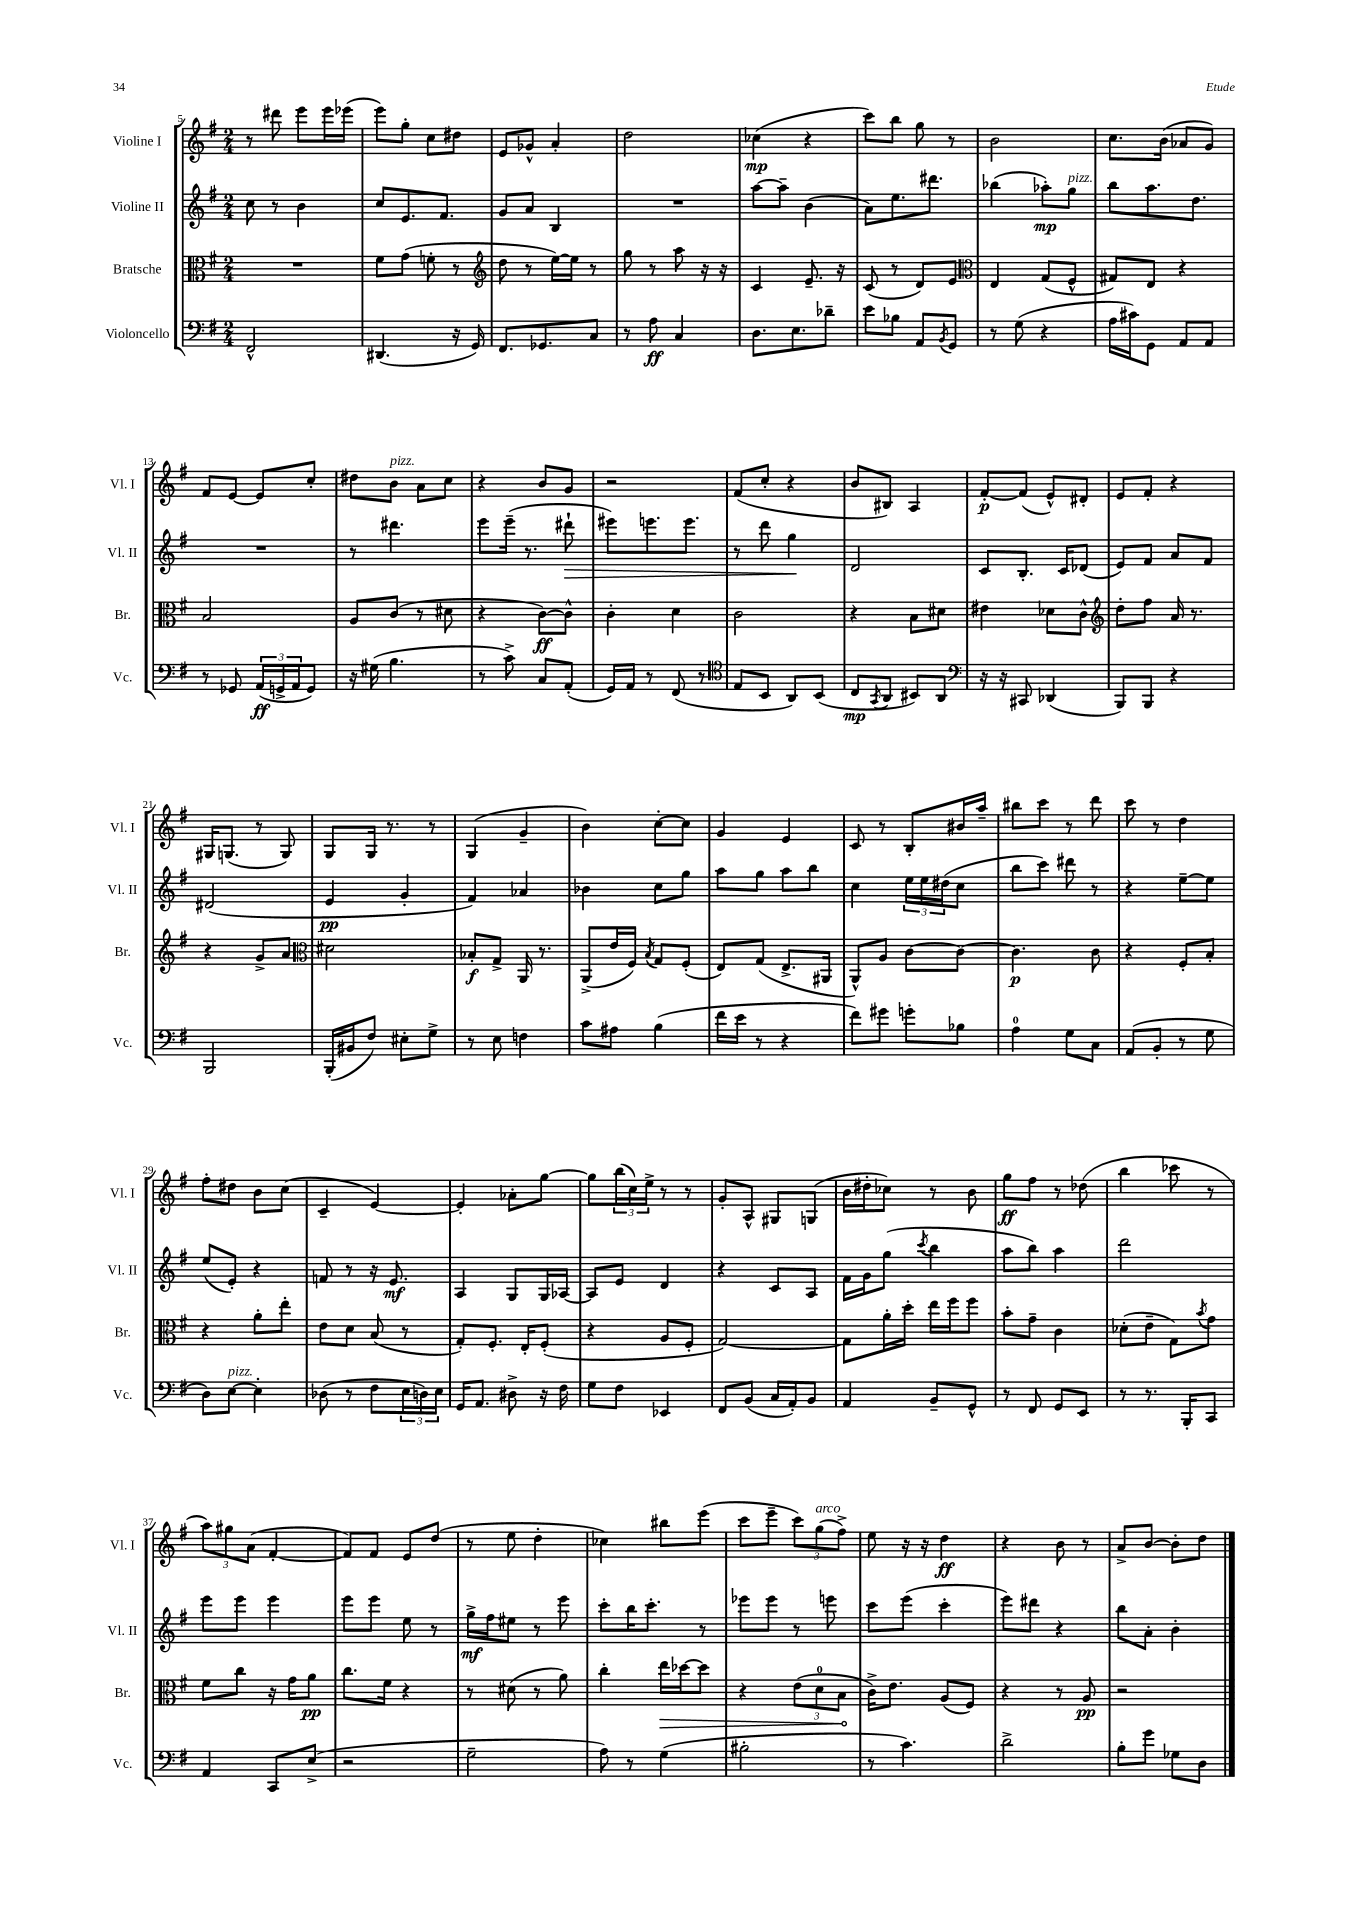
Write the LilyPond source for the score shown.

<<
\new StaffGroup <<
\new Staff = "s0" \with { instrumentName = "Violine I" shortInstrumentName = "Vl. I" } {
    \clef treble \key g \major \numericTimeSignature \time 2/4
    r8 dis'''8 e'''8 e'''16 ees'''16( |
    e'''8) g''8-. c''8 dis''8 |
    e'8 ges'8-^ a'4-. |
    d''2 |
    ces''4\mp( r4 |
    c'''8) b''8 g''8 r8 |
    b'2 |
    c''8. b'16( aes'8 g'8) |
    fis'8 e'8~ e'8 c''8-. |
    dis''8 b'8^\markup { \italic "pizz." } a'8 c''8 |
    r4 b'8 g'8 |
    r2 |
    fis'8( c''8-. r4 |
    b'8 bis8) a4 |
    fis'8~-.\p fis'8( e'8-^) dis'8-. |
    e'8 fis'8-. r4 |
    gis16 g8.( r8 g8) |
    g8 g16 r8. r8 |
    g4( g'4-- |
    b'4) c''8~-. c''8 |
    g'4 e'4 |
    c'8 r8 b8-. bis'16 a''16-- |
    bis''8 c'''8 r8 d'''8 |
    c'''8 r8 d''4 |
    fis''8-. dis''8 b'8 c''8( |
    c'4-- e'4~) |
    e'4-. aes'8-. g''8~ |
    g''8 \tuplet 3/2 { b''16( c''16) e''16-> } r8 r8 |
    g'8-. a8-^ gis8 g8( |
    b'16 dis''16-. ces''8) r8 b'8 |
    g''8\ff fis''8 r8 des''8( |
    b''4 ces'''8 r8 |
    \tuplet 3/2 { a''8) gis''8 a'8( } fis'4~-. |
    fis'8) fis'8 e'8 d''8( |
    r8 e''8 d''4-. |
    ces''4) bis''8 e'''8( |
    c'''8 e'''8-- \tuplet 3/2 { c'''8) g''8^\markup { \italic "arco" }( fis''8->) } |
    e''8 r16 r16 d''4\ff |
    r4 b'8 r8 |
    a'8-> b'8~ b'8-. d''8 \bar "|." |
}
\new Staff = "s1" \with { instrumentName = "Violine II" shortInstrumentName = "Vl. II" } {
    \clef treble \key g \major \numericTimeSignature \time 2/4
    c''8 r8 b'4 |
    c''8 e'8. fis'8. |
    g'8 a'8 b4 |
    R2 |
    a''8~ a''8-- b'4( |
    a'8) e''8. dis'''8. |
    bes''4( aes''8-.\mp) g''8^\markup { \italic "pizz." } |
    b''8 a''8. d''8. |
    R2 |
    r8 dis'''4. |
    e'''8 e'''16--( r8. dis'''8-!\> |
    eis'''8) e'''8. e'''8. |
    r8 d'''8 g''4\! |
    d'2 |
    c'8 b8.-. c'16 des'8( |
    e'8) fis'8 a'8 fis'8 |
    dis'2( |
    e'4\pp g'4-. |
    fis'4) aes'4 |
    bes'4 c''8 g''8 |
    a''8 g''8 a''8 b''8 |
    c''4 \tuplet 3/2 { e''16 e''16 dis''16( } c''8 |
    b''8 c'''8) dis'''8 r8 |
    r4 e''8~-- e''8 |
    e''8( e'8-.) r4 |
    f'8 r8 r16 e'8.\mf |
    a4 g8 g16 aes16~ |
    aes8 e'8 d'4 |
    r4 c'8 a8 |
    fis'16 g'16 g''8( \acciaccatura { c'''8 } b''4 |
    a''8 b''8) a''4 |
    d'''2 |
    e'''8 e'''8 e'''4 |
    e'''8 e'''8 e''8 r8 |
    g''16->\mf fis''16 eis''8 r8 e'''8 |
    c'''8-. b''16 c'''8.-. r8 |
    ees'''8 ees'''8 r8 e'''8 |
    c'''8 e'''8( c'''4-. |
    e'''8) dis'''8 r4 |
    b''8 a'8-. b'4-. \bar "|." |
}
\new Staff = "s2" \with { instrumentName = "Bratsche" shortInstrumentName = "Br." } {
    \clef alto \key g \major \numericTimeSignature \time 2/4
    R2 |
    fis'8 g'8( f'8-. r8 |
    \clef treble d''8 r8 e''16~) e''16 r8 |
    g''8 r8 a''8 r16 r16 |
    c'4 e'8.-- r16 |
    c'8( r8 d'8) e'8 |
    \clef alto e4 g8( fis8-^ |
    gis8) e8 r4 |
    b2 |
    a8 c'8( r8 dis'8 |
    r4 c'8~\ff) c'8-^ |
    c'4-. d'4 |
    c'2 |
    r4 b8 dis'8 |
    eis'4 des'8 c'8-^ |
    \clef treble d''8-. fis''8 a'16 r8. |
    r4 g'8-> a'8 |
    \clef alto dis'2 |
    bes8-.\f g8-> a,16 r8. |
    a,8->( e'16 fis16) \acciaccatura { b8 } g8 fis8-.( |
    e8) g8( e8.-> ais,16 |
    a,8-^) a8 c'8~ c'8~ |
    c'4.\p c'8 |
    r4 fis8-. b8-. |
    r4 a'8-. e''8-. |
    e'8 d'8 b8( r8 |
    g8-.) fis8.-. e16-. fis8-.( |
    r4 a8 fis8-. |
    g2~) |
    g8 a'16-. d''16-. e''16 fis''16 fis''8 |
    b'8-. g'8-- c'4 |
    des'8-.( e'8-- g8) \acciaccatura { b'8 } g'8 |
    fis'8 c''8 r16 g'16 a'8\pp |
    c''8. fis'16 r4 |
    r8 dis'8( r8 a'8) |
    c''4-. \once \override Hairpin.circled-tip = ##t e''16\> des''16~ des''8 |
    r4 \tuplet 3/2 { e'8( d'8-0 b8\! } |
    c'16->) e'8. a8( fis8) |
    r4 r8 a8\pp |
    r2 \bar "|." |
}
\new Staff = "s3" \with { instrumentName = "Violoncello" shortInstrumentName = "Vc." } {
    \clef bass \key g \major \numericTimeSignature \time 2/4
    fis,2-^ |
    dis,4.( r16 g,16) |
    fis,8. ges,8. c8 |
    r8 a8\ff c4 |
    d8. e8. des'8-- |
    e'8 bes8 a,8 \acciaccatura { b,8 } g,8 |
    r8 g8( r4 |
    a16 cis'16) g,8 a,8 a,8 |
    r8 ges,8 \tuplet 3/2 { a,16\ff( g,16-> a,16 } g,8) |
    r16 gis16( b4. |
    r8 c'8->) c8 a,8-.( |
    g,16) a,16 r8 fis,8( r8 |
    \clef tenor e8 b,8 a,8) b,8( |
    c8\mp \acciaccatura { g,8 } a,8 bis,8) a,8 |
    \clef bass r16 r16 cis,8 des,4( |
    b,,8) b,,8 r4 |
    b,,2 |
    b,,16-.( bis,16 fis8) eis8-. g8-> |
    r8 e8 f4 |
    c'8 ais8 b4( |
    fis'16 e'16 r8 r4 |
    fis'8) gis'8 g'8-. bes8 |
    a4-0 g8 c8 |
    a,8( b,8-. r8 g8 |
    d8) e8~^\markup { \italic "pizz." } e4-. |
    des8( r8 fis8 \tuplet 3/2 { e16 d16) e16 } |
    g,16 a,8. dis8-> r16 fis16 |
    g8 fis8 ees,4 |
    fis,8 b,8( c16 a,16-.) b,8 |
    a,4 b,8-- g,8-^ |
    r8 fis,8 g,8 e,8 |
    r8 r8. b,,16-. c,8 |
    a,4 c,8 e8->( |
    r2 |
    g2-- |
    a8) r8 g4( |
    bis2-. |
    r8 c'4.) |
    d'2-> |
    b8-. g'8 ges8 d8 \bar "|." |
}
>>
>>
\layout { \context { \Score currentBarNumber = #5 } }
